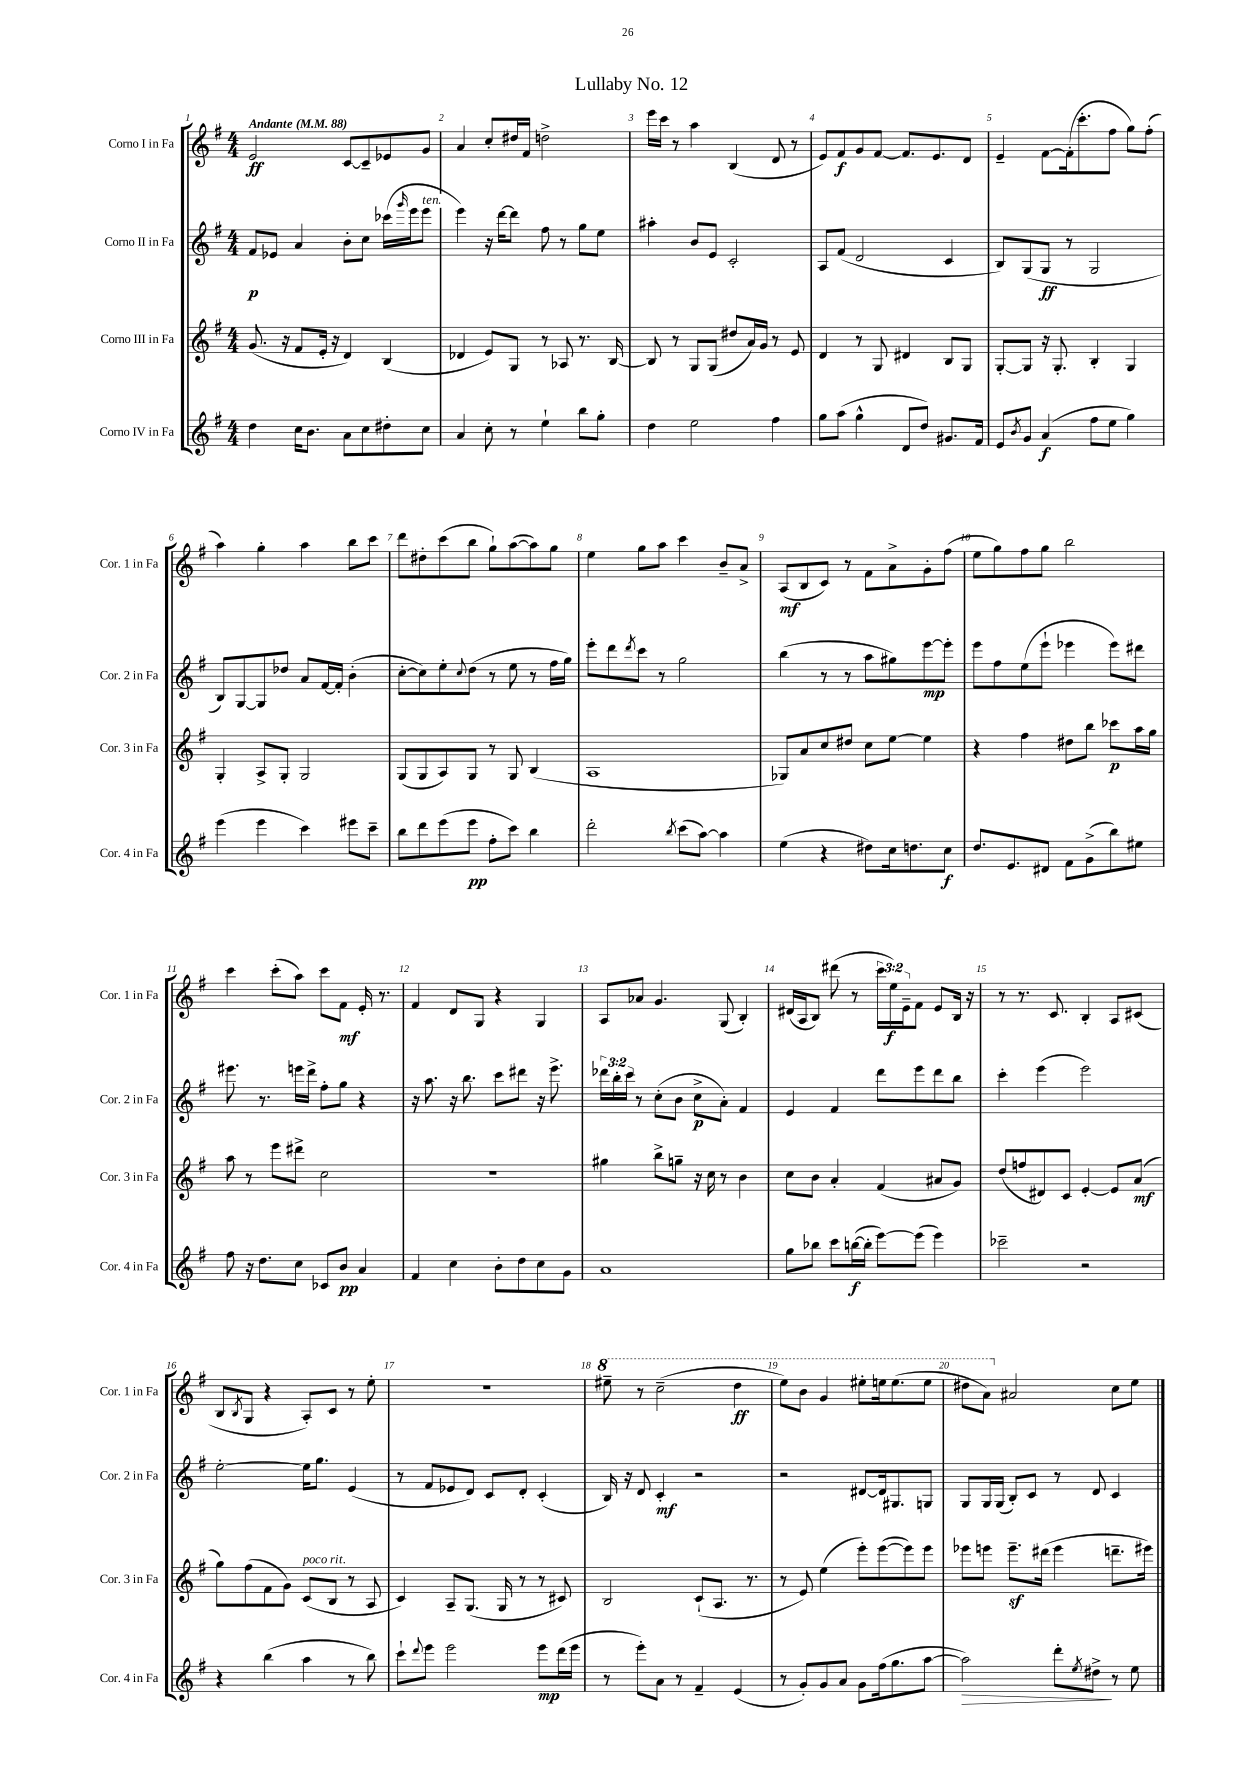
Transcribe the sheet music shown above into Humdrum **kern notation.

**kern	**dynam	**kern	**dynam	**kern	**dynam	**kern	**dynam
*part4	*part4	*part3	*part3	*part2	*part2	*part1	*part1
*staff4	*staff4	*staff3	*staff3	*staff2	*staff2	*staff1	*staff1
*I"Corno IV in Fa	*	*I"Corno III in Fa	*	*I"Corno II in Fa	*	*I"Corno I in Fa	*
*I'Cor. 4 in Fa	*	*I'Cor. 3 in Fa	*	*I'Cor. 2 in Fa	*	*I'Cor. 1 in Fa	*
*clefG2	*	*clefG2	*	*clefG2	*	*clefG2	*
*k[f#]	*	*k[f#]	*	*k[f#]	*	*k[f#]	*
*M4/4	*	*M4/4	*	*M4/4	*	*M4/4	*
*MM88	*	*MM88	*	*MM88	*	*MM88	*
=1	=1	=1	=1	=1	=1	=1	=1
!	!	!	!	!	!	!LO:TX:a:B:t=Andante	!
4dd\	.	(8.g/	.	8f#/L	p	2e/	ff
.	.	.	.	8e-X/J	.	.	.
.	.	16r	.	.	.	.	.
16cc\KL	.	8f#/L	.	4a/	.	.	.
8.b\J	.	.	.	.	.	.	.
.	.	16e'/Jk	.	.	.	.	.
.	.	16r	.	.	.	.	.
8a\L	.	4d/)	.	8b'\L	.	[8c/L	.
8cc\	.	.	.	8cc\J	.	8c~/]	.
8dd#X'\	.	(4B/	.	(16ccc-X\LL	.	8e-X/	.
.	.	.	.	16qqggg/	.	.	.
.	.	.	.	16eee\J	.	.	.
!	!	!	!	!LO:TX:a:i:t=ten.	!	!	!
8cc\J	.	.	.	8eee\J	.	8g/J	.
=2	=2	=2	=2	=2	=2	=2	=2
4a/	.	4d-X/	.	4eee\)	.	4a/	.
8cc'\	.	8e/L)	.	16r	.	8cc'/L	.
.	.	.	.	[16ddd\KL	.	.	.
8r	.	8G/J	.	8ddd\J]	.	16dd#X/L	.
.	.	.	.	.	.	16f#/JJ	.
4ee`\	.	8r	.	8ff#\	.	2ddn^\	.
.	.	8A-X/	.	8r	.	.	.
8bb\L	.	8.r	.	8gg\L	.	.	.
8gg'\J	.	.	.	8ee\J	.	.	.
.	.	[16B/	.	.	.	.	.
=3	=3	=3	=3	=3	=3	=3	=3
4dd\	.	8B/]	.	4aa#X'\	.	16eee\LL	.
.	.	.	.	.	.	16ccc\JJ	.
.	.	8r	.	.	.	8r	.
2ee\	.	8G/L	.	8b/L	.	4aa\	.
.	.	(8G/J	.	8e/J	.	.	.
.	.	8dd#X/L	.	2c'/	.	(4B/	.
.	.	16a/L)	.	.	.	.	.
.	.	16g/JJ	.	.	.	.	.
4ff#\	.	8r	.	.	.	8d/	.
.	.	8e/	.	.	.	8r	.
=4	=4	=4	=4	=4	=4	=4	=4
8gg\L	.	4d/	.	8A/L	.	8e/L)	.
(8aa\J	.	.	.	(8f#/J	.	8f#/	f
4gg^^\	.	8r	.	2d/	.	8g/	.
.	.	8G/	.	.	.	[8f#/J	.
8d/L	.	4d#X/	.	.	.	8.f#/L]	.
8dd/J)	.	.	.	.	.	.	.
.	.	.	.	.	.	8.e/	.
8.g#X/L	.	8B/L	.	4c/	.	.	.
.	.	8G/J	.	.	.	8d/J	.
16f#/Jk	.	.	.	.	.	.	.
=5	=5	=5	=5	=5	=5	=5	=5
8e/L	.	[8G'/L	.	8B/L)	.	4e~/	.
8qb/	.	.	.	.	.	.	.
8g/J	.	8G/J]	.	(8G/	.	.	.
(4a/	f	16r	.	8G/J	ff	[8f#\L	.
.	.	8.G'/	.	.	.	.	.
.	.	.	.	8r	.	(16f#'\k]	.
.	.	.	.	.	.	8.ccc'\	.
8ff#\L	.	4B'/	.	2G/	.	.	.
8ee\J	.	.	.	.	.	8ff#\J	.
4gg\)	.	4G/	.	.	.	8gg\L)	.
.	.	.	.	.	.	(8ff#'\J	.
!!LO:LB:g=z
=6	=6	=6	=6	=6	=6	=6	=6
(4eee\	.	4G'/	.	8B/L)	.	4aa\)	.
.	.	.	.	[8G/	.	.	.
4eee\	.	8A^/L	.	8G/]	.	4gg'\	.
.	.	8G'/J	.	8dd-X/J	.	.	.
4ccc\)	.	2G/	.	8a/L	.	4aa\	.
.	.	.	.	[16f#/L	.	.	.
.	.	.	.	16f#'/JJ]	.	.	.
8eee#X\L	.	.	.	(4b'\	.	8bb\L	.
8ccc~\J	.	.	.	.	.	8ccc\J	.
=7	=7	=7	=7	=7	=7	=7	=7
8bb\L	.	(8G/L	.	[8cc'\L	.	8ddd\L	.
8ddd\	.	8G/	.	8cc\])	.	8dd#X'\	.
(8eee\	.	8A/)	.	8ee'\	.	(8ccc\	.
.	.	.	.	8qqcc/	.	.	.
8eee\J	pp	8G/J	.	(8dd\J	.	8bb\J	.
8ff#'\L	.	8r	.	8r	.	8gg`\L)	.
8ccc\J)	.	8G/	.	8ee\	.	([8aa\	.
4bb\	.	(4B/	.	8r	.	8aa\])	.
.	.	.	.	16ff#\LL	.	8gg\J	.
.	.	.	.	16gg\JJ)	.	.	.
=8	=8	=8	=8	=8	=8	=8	=8
2ddd'\	.	1A	.	8eee'\L	.	4ee\	.
.	.	.	.	8ddd\	.	.	.
.	.	.	.	8qddd/	.	.	.
.	.	.	.	8ccc\J	.	8gg\L	.
.	.	.	.	8r	.	8aa\J	.
8qbb/	.	.	.	.	.	.	.
(8ccc\L	.	.	.	2gg\	.	4ccc\	.
[8aa\J)	.	.	.	.	.	.	.
4aa\]	.	.	.	.	.	8b~/L	.
.	.	.	.	.	.	8a^/J	.
=9	=9	=9	=9	=9	=9	=9	=9
(4ee\	.	8G-X/L)	.	(4bb\	.	(8A/L	mf
.	.	8a/	.	.	.	8B/	.
4r	.	8cc/	.	8r	.	8c/J)	.
.	.	8dd#X/J	.	8r	.	8r	.
8dd#X\L)	.	8cc\L	.	8aa\L	.	8f#\L	.
16cc\k	.	[8ee\J	.	8gg#X\)	.	8a^\	.
8.ddn\	.	.	.	.	.	.	.
.	.	4ee\]	.	[8eee\	mp	8g'\	.
8cc\J	f	.	.	8eee'\J]	.	(8ff#\J	.
=10	=10	=10	=10	=10	=10	=10	=10
8.dd/L	.	4r	.	8eee\L	.	8ee\L	.
.	.	.	.	8ff#\	.	8gg\)	.
8.e/	.	.	.	.	.	.	.
.	.	4ff#\	.	(8ee\	.	8ff#\	.
8d#X/J	.	.	.	8eee`\J	.	8gg\J	.
8f#\L	.	8dd#X\L	.	4eee-X\	.	2bb\	.
(8g^\	.	8bb\J	.	.	.	.	.
8bb\)	.	8ccc-X\L	p	8eee-\L)	.	.	.
8ee#X\J	.	16aa\L	.	8ddd#X\J	.	.	.
.	.	16gg\JJ	.	.	.	.	.
!!LO:LB:g=z
=11	=11	=11	=11	=11	=11	=11	=11
8ff#\	.	8aa\	.	8.eee#X\	.	4ccc\	.
16r	.	8r	.	.	.	.	.
8.dd\L	.	.	.	8.r	.	.	.
.	.	8eee\L	.	.	.	(8ccc'\L	.
8cc\J	.	8ddd#X^\J	.	16eeen\LL	.	8aa\J)	.
.	.	.	.	16ddd^\JJ	.	.	.
8c-X/L	.	2cc\	.	8ff#'\L	.	8ccc\L	.
8b/J	pp	.	.	8gg\J	.	8f#\J	mf
4a/	.	.	.	4r	.	16e'/	.
.	.	.	.	.	.	8.r	.
=12	=12	=12	=12	=12	=12	=12	=12
4f#/	.	1r	.	16r	.	4f#/	.
.	.	.	.	8.aa\	.	.	.
4cc\	.	.	.	16r	.	8d/L	.
.	.	.	.	8.bb\	.	.	.
.	.	.	.	.	.	8G/J	.
8b'\L	.	.	.	8ccc\L	.	4r	.
8dd\	.	.	.	8ddd#X\J	.	.	.
8cc\	.	.	.	16r	.	4G/	.
.	.	.	.	8.eee^\	.	.	.
8g\J	.	.	.	.	.	.	.
=13	=13	=13	=13	=13	=13	=13	=13
1a	.	4gg#X\	.	24ddd-X\LL	.	8A/L	.
.	.	.	.	24bb'\	.	.	.
.	.	.	.	24ccc\JJ	.	.	.
.	.	.	.	8r	.	8a-X/J	.
.	.	8bb^\L	.	(8cc'\L	.	4.g/	.
.	.	8ggn~\J	.	8b\J	.	.	.
.	.	16r	.	8cc^\L	p	.	.
.	.	16cc\	.	.	.	.	.
.	.	8r	.	8a'\J)	.	(8G/	.
.	.	4b\	.	4f#/	.	4B'/)	.
=14	=14	=14	=14	=14	=14	=14	=14
8gg\L	.	8cc\L	.	4e/	.	(16d#X/LL	.
.	.	.	.	.	.	16A/J	.
8bb-X\J	.	8b\J	.	.	.	8B/J)	.
8ccc\L	.	4a'/	.	4f#/	.	(8ddd#X\	.
([16bbn\L	f	.	.	.	.	8r	.
16bb'\JJ]	.	.	.	.	.	.	.
[8eee\L)	.	(4f#/	.	8ddd\L	.	24ccc\LL	.
.	.	.	.	.	.	24ee\)	f
.	.	.	.	.	.	24e~\J	.
(8eee\J]	.	.	.	8eee\	.	8f#\J	.
4eee\)	.	8a#X/L	.	8ddd\	.	8e/L	.
.	.	8g/J)	.	8bb\J	.	16B/Jk	.
.	.	.	.	.	.	16r	.
=15	=15	=15	=15	=15	=15	=15	=15
2ccc-X~\	.	(8dd/L	.	4ccc'\	.	8r	.
.	.	8ffn/	.	.	.	8.r	.
.	.	8d#X/)	.	(4eee\	.	.	.
.	.	.	.	.	.	8.c/	.
.	.	8c/J	.	.	.	.	.
2r	.	[4e'/	.	2eee\)	.	4B'/	.
.	.	8e/L]	.	.	.	8A/L	.
.	.	(8a/J	mf	.	.	(8c#X/J	.
!!LO:LB:g=z
=16	=16	=16	=16	=16	=16	=16	=16
4r	.	8gg\L)	.	[2ee'\	.	8B/L	.
.	.	.	.	.	.	8qB/	.
.	.	(8ff#\	.	.	.	8G/J	.
(4bb\	.	8f#\	.	.	.	4r	.
.	.	8g\J)	.	.	.	.	.
!	!	!LO:TX:a:i:t=poco rit.	!	!	!	!	!
4aa\	.	(8c/L	.	16ee\KL]	.	8A'/L)	.
.	.	.	.	8.gg\J	.	.	.
.	.	8B/J	.	.	.	8c/J	.
8r	.	8r	.	(4e/	.	8r	.
8bb\)	.	8A/	.	.	.	8ee'\	.
=17	=17	=17	=17	=17	=17	=17	=17
8ccc`\L	.	4c/)	.	8r	.	1r	.
8qqddd/	.	.	.	.	.	.	.
8eee\J	.	.	.	8f#/L	.	.	.
2eee\	.	8A~/L	.	8e-X/	.	.	.
.	.	(8.G/J	.	8d/J)	.	.	.
.	.	.	.	8c/L	.	.	.
.	.	16G/	.	.	.	.	.
.	.	8r	.	8d'/J	.	.	.
8eee\L	mp	8r	.	(4c'/	.	.	.
(16ddd\L	.	8c#X/)	.	.	.	.	.
16eee\JJ	.	.	.	.	.	.	.
=18	=18	=18	=18	=18	=18	=18	=18
*	*	*	*	*	*	*8va	*
8r	.	2B/	.	16B/)	.	8eee#X~\	.
.	.	.	.	16r	.	.	.
8eee'\L)	.	.	.	8d/	.	8r	.
8a\J	.	.	.	4c'/	mf	(2ccc~\	.
8r	.	.	.	.	.	.	.
4f#~/	.	(8c`/L	.	2r	.	.	.
.	.	8.A/J	.	.	.	.	.
(4e/	.	.	.	.	.	4ddd\	ff
.	.	8.r	.	.	.	.	.
=19	=19	=19	=19	=19	=19	=19	=19
8r	.	8r	.	2r	.	8eee\L)	.
8g'/L)	.	8e/)	.	.	.	8bb\J	.
8g/	.	(4ee\	.	.	.	4gg/	.
8a/J	.	.	.	.	.	.	.
8g\L	.	8eee'\L)	.	[8d#X/L	.	8eee#X'\L	.
(16ff#\k	.	([8eee\	.	16d#/k]	.	16eeen\k	.
8.gg\	.	.	.	8.G#X/	.	(8.eee\	.
.	.	8eee\])	.	.	.	.	.
[8aa\J	.	8eee\J	.	8Gn/J	.	8eee\J	.
=20	=20	=20	=20	=20	=20	=20	=20
!	!LO:HP:b	!	!	!	!	!	!
2aa\])	>	8eee-X\L	.	8G/L	.	8ddd#X\L	.
.	.	8eeen\J	.	16G/L	.	8aa\J)	.
.	.	.	.	(16G/JJ	.	.	.
*	*	*	*	*	*	*X8va	*
.	.	8.eeez~\L	.	8B'/L)	.	2a#X/	.
.	.	.	.	8c/J	.	.	.
.	.	(16ddd#X\Jk	.	.	.	.	.
8ddd'\L	.	4eee\	.	8r	.	.	.
8qee/	.	.	.	.	.	.	.
8dd#X^\J	.	.	.	8d/	.	.	.
8r	]	8.dddn~\L	.	4c/	.	8cc\L	.
8ee\	.	.	.	.	.	8ee\J	.
.	.	16eee#X\Jk)	.	.	.	.	.
==	==	==	==	==	==	==	==
*-	*-	*-	*-	*-	*-	*-	*-
